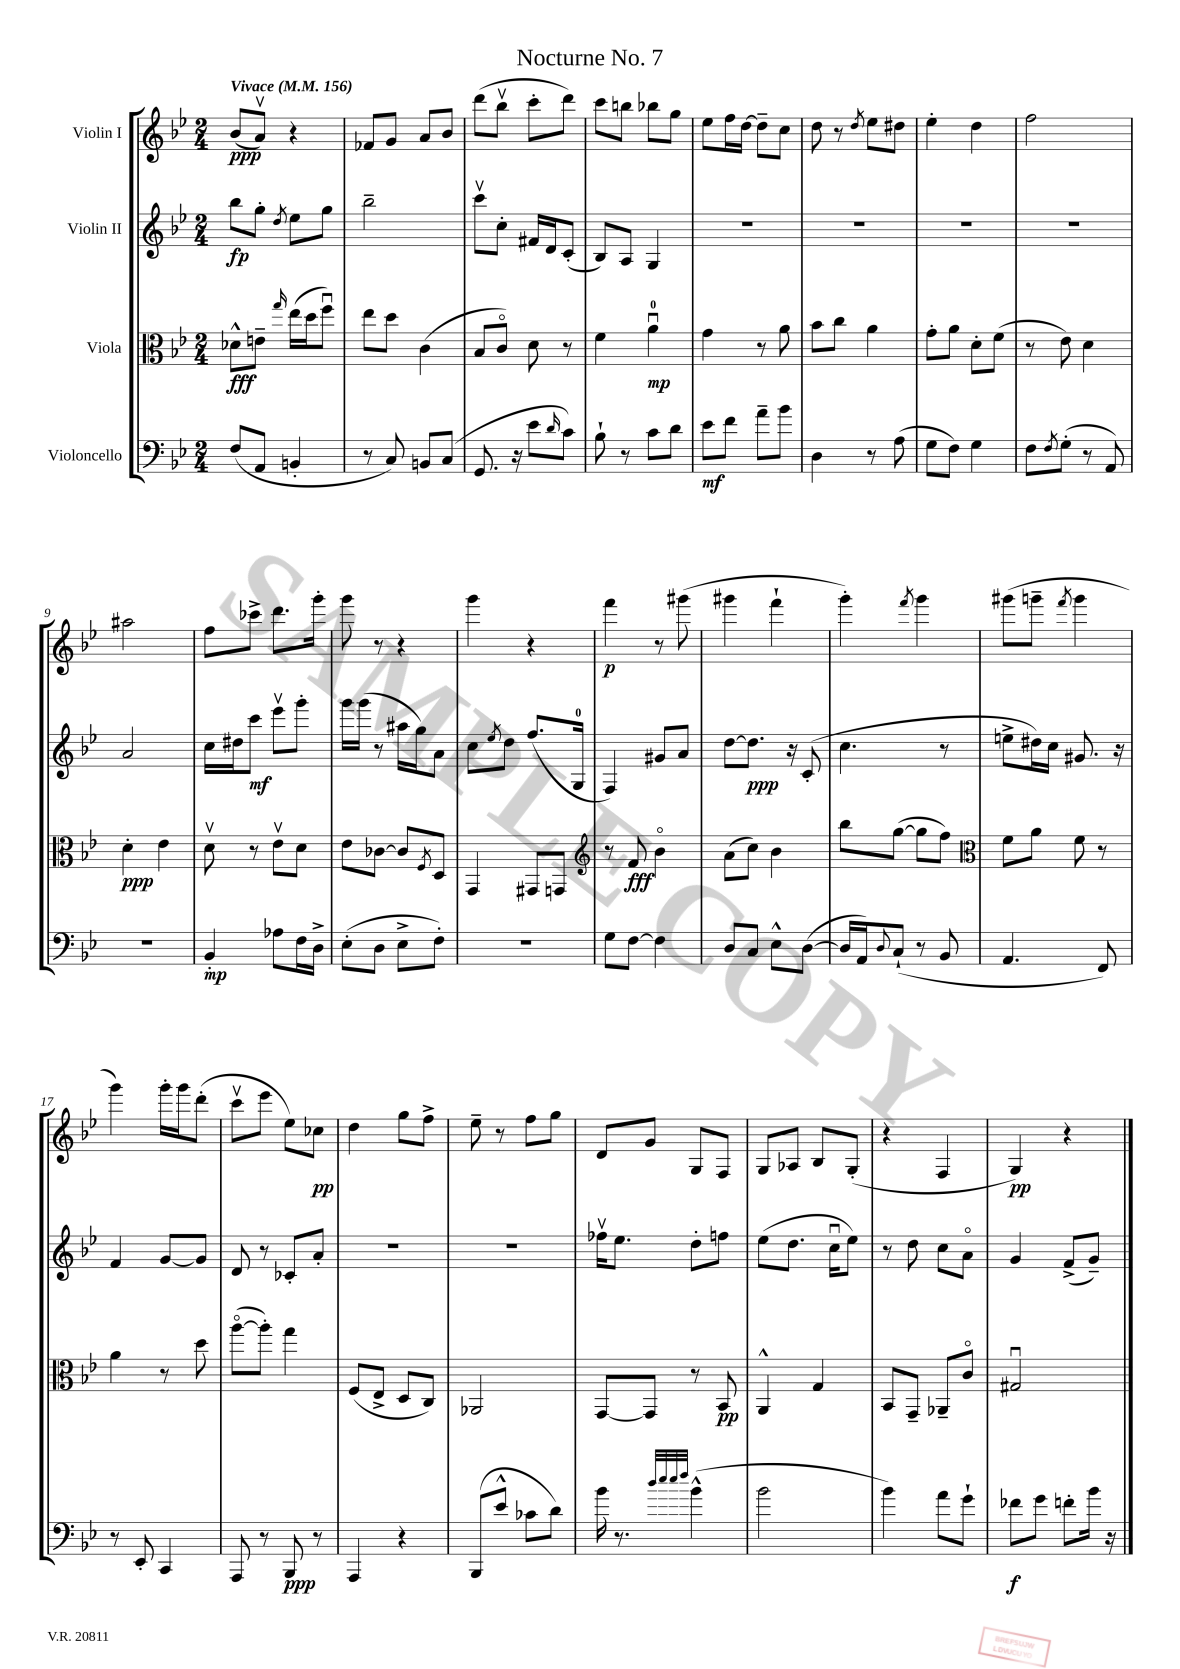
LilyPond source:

\header { title = "Nocturne No. 7" }
<<
\new StaffGroup <<
\new Staff = "s0" \with { instrumentName = "Violin I" } {
    \clef treble \key bes \major \numericTimeSignature \time 2/4 \tempo "Vivace" 4 = 156
    bes'8\ppp( a'8\upbow) r4 |
    fes'8 g'8 a'8 bes'8 |
    d'''8( bes''8\upbow c'''8-. d'''8) |
    c'''8 b''8 bes''8 g''8 |
    ees''8 f''16 d''16~ d''8-- c''8 |
    d''8 r8 \acciaccatura { d''8 } ees''8 dis''8 |
    ees''4-. d''4 |
    f''2 |
    ais''2 |
    f''8 ces'''8-> d'''8. g'''16-. |
    g'''8 r8 r4 |
    g'''4 r4 |
    f'''4\p r8 gis'''8( |
    gis'''4 f'''4-! |
    g'''4-.) \acciaccatura { f'''8 } g'''4 |
    gis'''8( g'''8-- \acciaccatura { f'''8 } g'''4 |
    g'''4) g'''16-. g'''16 d'''8-.( |
    c'''8\upbow ees'''8 ees''8) ces''8\pp |
    d''4 g''8 f''8-> |
    ees''8-- r8 f''8 g''8 |
    d'8 g'8 g8 f8 |
    g8 aes8 bes8 g8-.( |
    r4 f4 |
    g4\pp) r4 \bar "|." |
}
\new Staff = "s1" \with { instrumentName = "Violin II" } {
    \clef treble \key bes \major \numericTimeSignature \time 2/4
    bes''8\fp g''8-. \acciaccatura { d''8 } ees''8 g''8 |
    bes''2-- |
    c'''8\upbow c''8-. fis'16 d'16 c'8-.( |
    bes8) a8 g4 |
    R2 |
    R2 |
    R2 |
    R2 |
    a'2 |
    c''16 dis''16 c'''8\mf ees'''8\upbow g'''8-. |
    g'''16 g'''16( r8 ais''16 g''16) a'8 |
    c''8 \acciaccatura { ees''8 } d''8 f''8.( g16-0 |
    f4) gis'8 a'8 |
    d''8~ d''8.\ppp r16 c'8-.( |
    c''4. r8 |
    e''8-> dis''16) c''16 gis'8. r16 |
    f'4 g'8~ g'8 |
    d'8 r8 ces'8-. a'8-. |
    R2 |
    R2 |
    fes''16\upbow ees''8. d''8-. f''8 |
    ees''8( d''8. c''16\downbow ees''8) |
    r8 d''8 c''8 a'8\flageolet |
    g'4 f'8->( g'8--) \bar "|." |
}
\new Staff = "s2" \with { instrumentName = "Viola" } {
    \clef alto \key bes \major \numericTimeSignature \time 2/4
    des'8-^\fff e'8-- \grace { g''16 } ees''16( d''16 f''8\downbow) |
    ees''8 d''8 c'4( |
    bes8 c'8\flageolet) d'8 r8 |
    f'4 a'4-0\downbow\mp |
    g'4 r8 a'8 |
    bes'8 c''8 a'4 |
    g'8-. a'8 d'8-. f'8( |
    r8 ees'8) d'4 |
    d'4-.\ppp ees'4 |
    d'8\upbow r8 ees'8\upbow d'8 |
    ees'8 ces'8~ ces'8 \acciaccatura { f8 } d8 |
    g,4 gis,8 g,8 |
    \clef treble r8 f'8\fff bes'4\flageolet |
    a'8( c''8) bes'4 |
    bes''8 g''8~( g''8 f''8) |
    \clef alto f'8 a'8 f'8 r8 |
    a'4 r8 d''8 |
    a''8~\flageolet( a''8-.) g''4 |
    f8( ees8-> d8 c8) |
    aes,2 |
    g,8~ g,8 r8 bes,8\pp |
    a,4-^ g4 |
    bes,8 g,8-- aes,8-- c'8\flageolet |
    gis2\downbow \bar "|." |
}
\new Staff = "s3" \with { instrumentName = "Violoncello" } {
    \clef bass \key bes \major \numericTimeSignature \time 2/4
    f8( a,8 b,4-. |
    r8 c8) b,8 c8( |
    g,8. r16 ees'8 \grace { d'16 } c'8) |
    bes8-! r8 c'8 d'8 |
    ees'8\mf f'8 a'8-- bes'8 |
    d4 r8 a8( |
    g8 f8) g4 |
    f8 \acciaccatura { f8 } g8-.( r8 a,8) |
    r2 |
    bes,4-.\mp aes8 f16 d16-> |
    ees8-.( d8 ees8-> f8-.) |
    r2 |
    g8 f8~ f4 |
    d8 c8 ees8-^ d8~( |
    d16 a,16) \appoggiatura { d8 } c8-!( r8 bes,8 |
    a,4. f,8) |
    r8 ees,8-. c,4 |
    a,,8 r8 bes,,8\ppp r8 |
    a,,4 r4 |
    bes,,8( ees'8-^ ces'8 d'8) |
    bes'16 r8. \grace { d''32 ees''32 ees''32 f''32 } bes'4-^( |
    bes'2 |
    bes'4) a'8 g'8-! |
    fes'8\f g'8 f'8-. bes'16 r16 \bar "|." |
}
>>
>>
